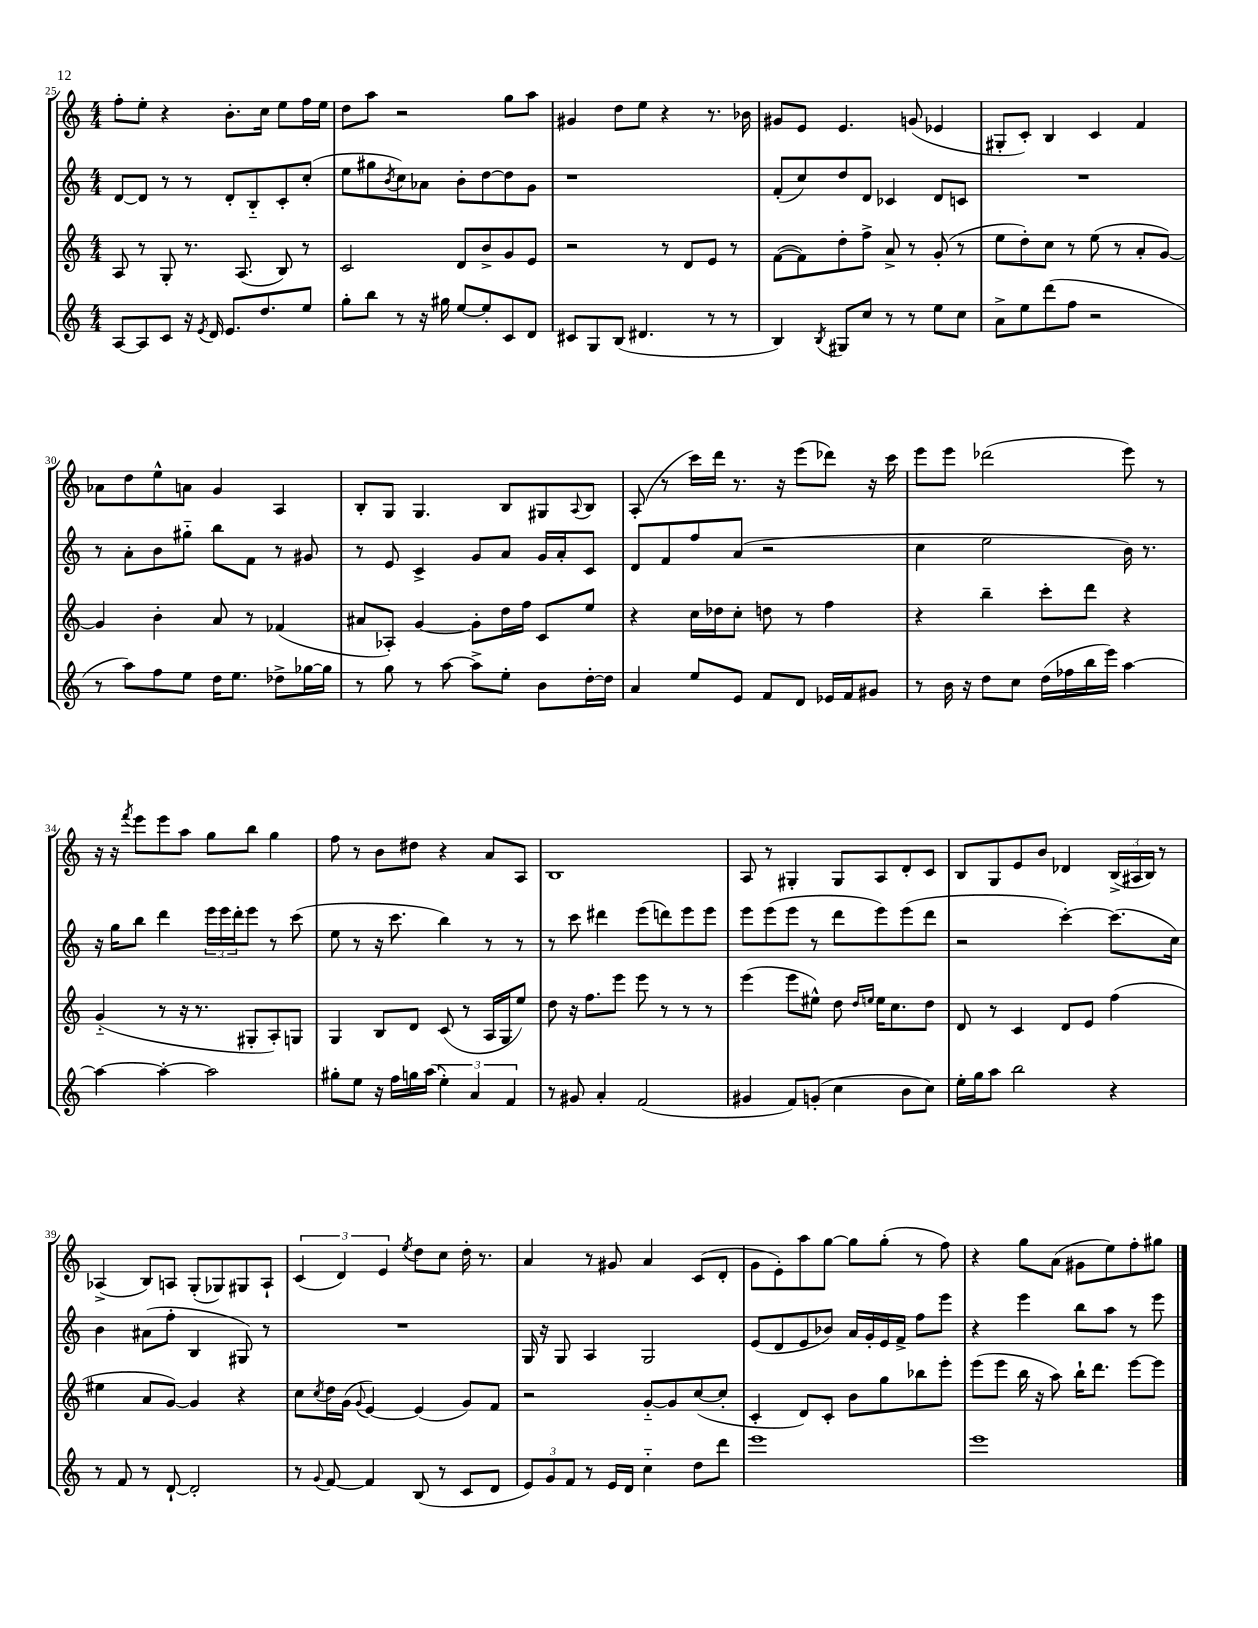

**kern	**kern	**kern	**kern
*staff4	*staff3	*staff2	*staff1
*clefG2	*clefG2	*clefG2	*clefG2
*k[]	*k[]	*k[]	*k[]
*M4/4	*M4/4	*M4/4	*M4/4
[8A/L	8A/	[8d/L	8ff'\L
8A/]	8r	8d/]J	8ee'\J
8c/J	8G'/	8r	4r
16r	8.r	8r	.
8qe/	.	.	.
16d/	.	.	.
8.e/L	.	8d'/L	8.b'\L
.	(8.A/	.	.
.	.	8B'~/	.
8.dd/	.	.	16cc\Jk
.	8B/)	8c'/	8ee\L
8ee/J	8r	(8cc'/J	16ff\L
.	.	.	16ee\JJ
=	=	=	=
8gg'\L	2c/	8ee\L	8dd\L
8bb\J	.	8gg#\	8aa\J
.	.	8qb/	.
8r	.	8cc\)	2r
16r	.	8a-\J	.
16gg#\	.	.	.
[8ee/L	8d/L	8b'\L	.
8ee'/]	8b^/	[8dd\	.
8c/	8g/	8dd\]	8gg\L
8d/J	8e/J	8g\J	8aa\J
=	=	=	=
8c#/L	2r	1r	4g#/
8G/	.	.	.
(8B/J	.	.	8dd\L
4.d#/	.	.	8ee\J
.	8r	.	4r
.	8d/L	.	.
8r	8e/J	.	8.r
8r	8r	.	.
.	.	.	16b-\
=	=	=	=
4B/)	([8f\L	(8f'/L	8g#/L
.	8f\])	8cc/)	8e/J
8qB/	.	.	.
8G#/L	8dd'\	8dd/	4.e/
8cc/J	8ff^\J	8d/J	.
8r	8a^/	4c-/	.
8r	8r	.	(8g/
8ee\L	(8g'/	8d/L	4e-/
8cc\J	8r	8c/J	.
=	=	=	=
8a^\L	8ee\L	1r	8G#'/L
8ee\	8dd'\)	.	8c'/J)
(8ddd\	8cc\J	.	4B/
8ff\J	8r	.	.
2r	(8ee\	.	4c/
.	8r	.	.
.	8a'/L	.	4f/
.	[8g/J)	.	.
=	=	=	=
8r	4g/]	8r	8a-\L
8aa\L)	.	8a'\L	8dd\
8ff\	4b'\	8b\	8ee^^\
8ee\J	.	8gg#'~\J	8a\J
16dd\LK	8a/	8bb\L	4g/
8.ee\J	.	.	.
.	8r	8f\J	.
8dd-^\L	(4f-/	8r	4A/
[16gg-\L	.	8g#/	.
16gg-\]JJ	.	.	.
=	=	=	=
8r	8a#/L	8r	8B'/L
8gg\	8A-'/J)	8e/	8G/J
8r	[4g/	4c^/	4.G/
[8aa\	.	.	.
8aa^\]L	8g'\]L	8g/L	.
8ee'\J	16dd\L	8a/J	8B/L
.	16ff\JJ	.	.
8b\L	8c/L	16g/LL	8G#/
.	.	16a'/J	.
.	.	.	8qqA/
[16dd'\L	8ee/J	8c/J	8B/J
16dd\]JJ	.	.	.
=	=	=	=
4a/	4r	8d/L	(8A'/
.	.	8f/	8r
8ee/L	16cc\LL	8ff/	16ccc\LL)
.	16dd-\J	.	16ddd\JJ
8e/J	8cc'\J	(8a/J	8.r
8f/L	8dd\	2r	.
.	.	.	16r
8d/J	8r	.	(8eee\L
16e-/LL	4ff\	.	8ddd-\J)
16f/J	.	.	.
8g#/J	.	.	16r
.	.	.	16ccc\
=	=	=	=
8r	4r	4cc\	8eee\L
16b\	.	.	8eee\J
16r	.	.	.
8dd\L	4bb~\	2ee\	(2ddd-\
8cc\J	.	.	.
(16dd\LL	8ccc'\L	.	.
16ff-\	.	.	.
16bb\	8ddd\J	.	.
16eee\JJ)	.	.	.
[4aa\	4r	16b\)	8eee\)
.	.	8.r	.
.	.	.	8r
=	=	=	=
4aa\_	(4g'~/	16r	16r
.	.	16gg\LK	16r
.	.	.	8qfff/
.	.	8bb\J	8eee\L
4aa'\_	8r	4ddd\	8eee\
.	16r	.	8aa\J
.	8.r	.	.
2aa\]	.	24eee\LL	8gg\L
.	.	24eee\	.
.	.	24ddd'\J	.
.	8G#'/L	8eee\J	8bb\J
.	8A'/)	8r	4gg\
.	8G/J	(8ccc\	.
=	=	=	=
8gg#'\L	4G/	8ee\	8ff\
8ee\J	.	8r	8r
16r	8B/L	16r	8b\L
16ff\LL	.	8.ccc\	.
16gg\	8d/J	.	8dd#\J
(16aa\JJ	.	.	.
6ee'\)	(8c/	4bb\)	4r
.	8r	.	.
6a/	.	.	.
.	16A/LL	8r	8a/L
.	16G/J	.	.
6f/	.	.	.
.	8ee/J)	8r	8A/J
=	=	=	=
8r	8dd\	8r	1B
8g#/	16r	8ccc\	.
.	8.ff\L	.	.
4a'/	.	4ddd#\	.
.	8eee\J	.	.
(2f/	8eee\	(8eee\L	.
.	8r	8ddd\)	.
.	8r	8eee\	.
.	8r	8eee\J	.
=	=	=	=
4g#/	(4eee\	8eee\L	8A/
.	.	(8eee\	8r
8f/L)	8eee\L	8eee\J	4G#'/
(8g'/J	8ee#^^\J)	8r	.
4cc\	8dd\	8ddd\L	8G#/L
.	16qqdd/LL	.	.
.	16qqee/JJ	.	.
.	16ee\LK	8eee\)	8A/
.	8.cc\	.	.
8b\L	.	(8eee\	8d'/
8cc\J)	8dd\J	8ddd\J	8c/J
=	=	=	=
16ee'\LL	8d/	2r	8B/L
16gg\J	.	.	.
8aa\J	8r	.	8G/
2bb\	4c/	.	8e/
.	.	.	8b/J
.	8d/L	[4ccc'\)	4d-/
.	8e/J	.	.
4r	(4ff\	(8.ccc\]L	(24B^/LL
.	.	.	24A#/
.	.	.	24B/JJ)
.	.	.	8r
.	.	16cc\Jk)	.
=	=	=	=
8r	4ee#\	4b\	(4A-^/
8f/	.	.	.
8r	8a/L	(8a#\L	8B/L)
[8d`/	[8g/J)	8ff'\J	8A/J
2d'/]	4g/]	4B/	(8G'/L
.	.	.	8G-/)
.	4r	8G#/)	8G#/
.	.	8r	8A`/J
=	=	=	=
8r	8cc\L	1r	(6c/
8qqg/	8qcc/	.	.
[8f/	16dd\L	.	.
.	.	.	6d/)
.	(16g\JJ	.	.
.	8qqg/	.	.
4f/]	[4e/)	.	.
.	.	.	6e/
.	.	.	8qee/
(8B/	(4e/]	.	8dd\L
8r	.	.	8cc\J
8c/L	8g/L)	.	16dd'\
.	.	.	8.r
8d/J	8f/J	.	.
=	=	=	=
12e/L)	2r	16G/	4a/
.	.	16r	.
12g/	.	.	.
.	.	8G/	.
12f/J	.	.	.
8r	.	4A/	8r
16e/LL	.	.	8g#/
16d/JJ	.	.	.
4cc'~\	[8g'~/L	2G/	4a/
.	8g/]	.	.
8dd\L	([8cc/	.	(8c/L
8ddd\J	8cc'/]J	.	8d'/J
=	=	=	=
1eee	4c'/	(8e/L	8g\L
.	.	8d/	8e'\)
.	8d/L)	8e/	8aa\
.	8c'/J	8b-/J)	[8gg\J
.	8b\L	16a/LL	8gg\]L
.	.	16g'/	.
.	8gg\	16e/	(8gg'\J
.	.	16f^/JJ	.
.	8bb-\	8ff\L	8r
.	8eee'\J	8eee\J	8ff\)
=	=	=	=
1eee	(8eee\L	4r	4r
.	8eee\J	.	.
.	16bb\	4eee\	8gg\L
.	16r	.	.
.	8aa\)	.	(8a\J
.	16bb`\LK	8bb\L	8g#\L
.	8.ddd\J	.	.
.	.	8aa\J	8ee\)
.	[8eee\L	8r	8ff'\
.	8eee\]J	8eee\	8gg#\J
==	==	==	==
*-	*-	*-	*-
